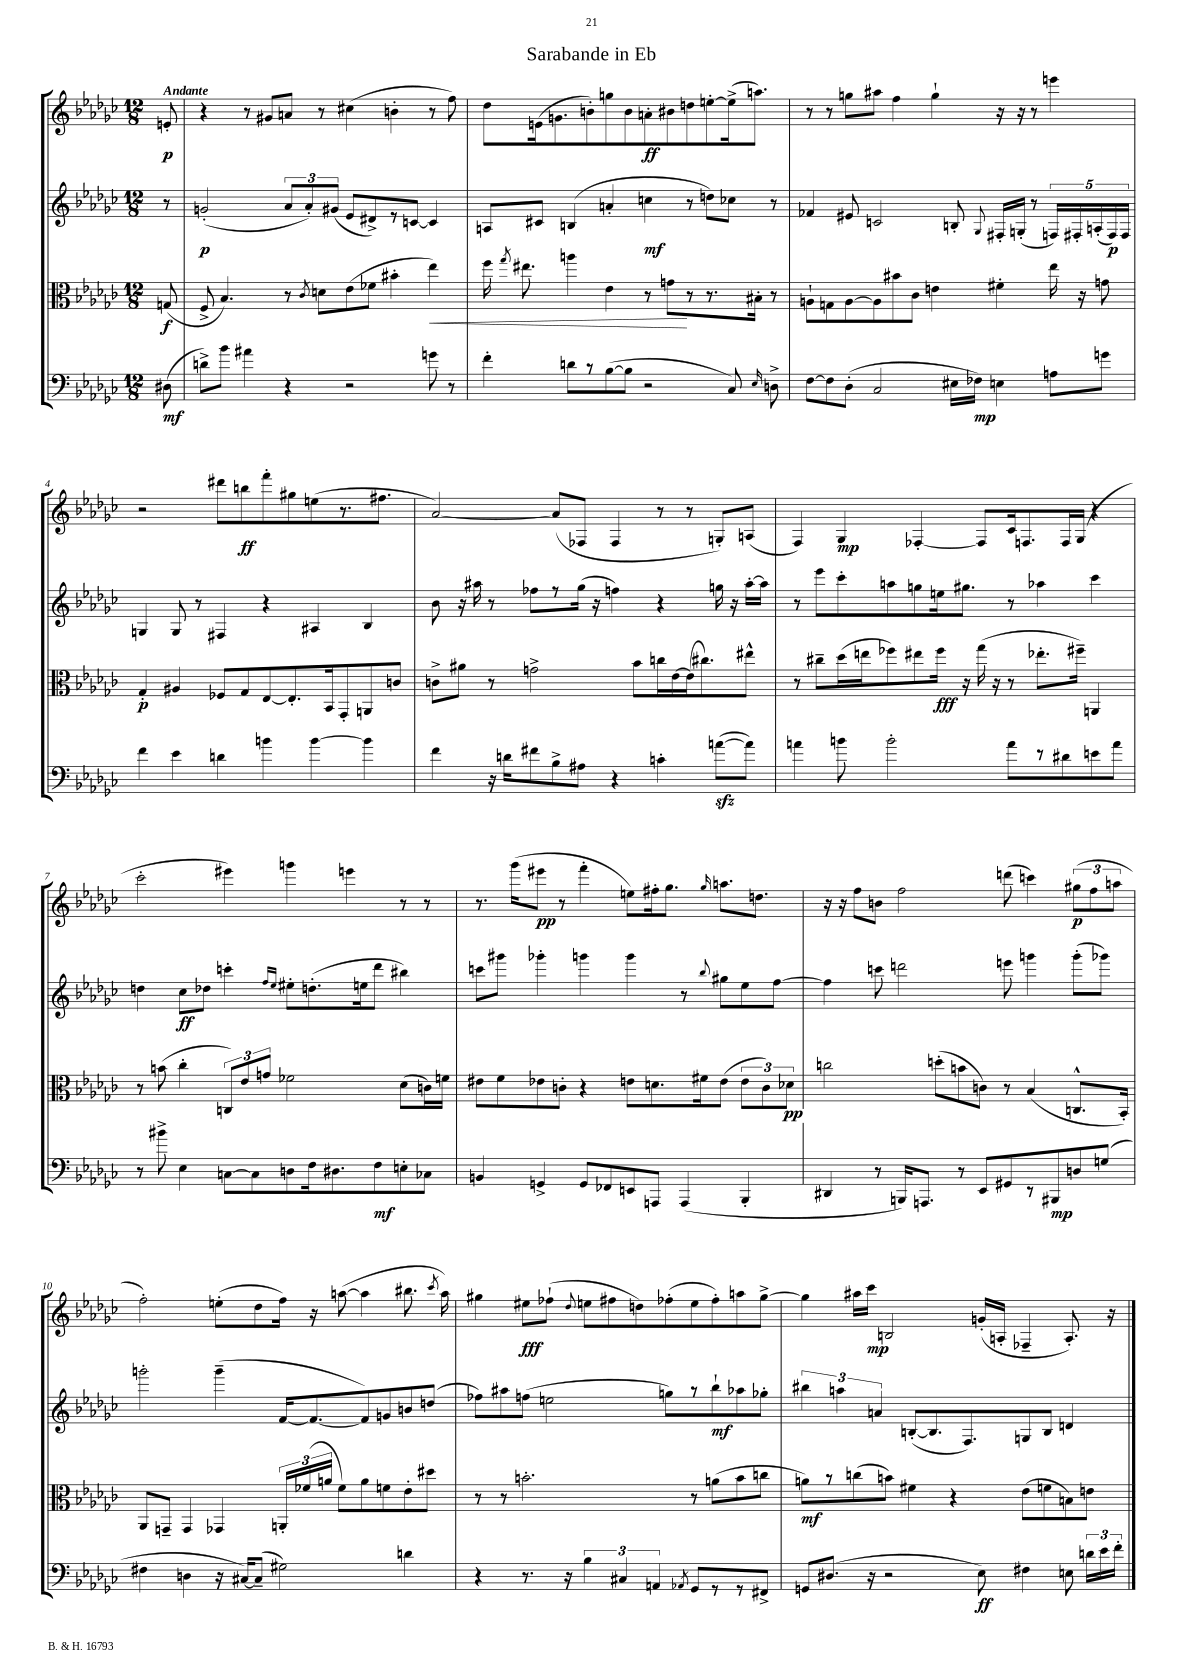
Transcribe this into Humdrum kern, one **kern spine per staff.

**kern	**kern	**kern	**kern
*staff4	*staff3	*staff2	*staff1
*clefF4	*clefC3	*clefG2	*clefG2
*k[b-e-a-d-g-c-]	*k[b-e-a-d-g-c-]	*k[b-e-a-d-g-c-]	*k[b-e-a-d-g-c-]
*M12/8	*M12/8	*M12/8	*M12/8
(8D#	(8G	8r	8e'
=	=	=	=
8d^)	8F^	(2g'	4r
8b-	4.B-)	.	.
4a#	.	.	8r
.	.	.	8g#
4r	8r	12a-	8a
.	.	12a-')	.
.	8qc-	.	.
.	8d	.	8r
.	.	(12g#	.
2r	(8e-	8e-	(4cc#
.	8f-	8d#^)	.
.	4b#'	8r	4b'
.	.	[8c	.
8g	4ee-)	4c]	8r
8r	.	.	8ff)
=	=	=	=
4f'	16ff	8A	8dd-
.	8qgg-	.	.
.	8.ee#	.	.
.	.	8c#	(16e
.	.	.	8.g
8d	4aa	(4B	.
8r	.	.	8b')
([8B-	4e-	4a'	8gg
8B-]	.	.	8b
2r	8r	4cc	8a'
.	8g	.	8b#
.	8r	8r	8dd
.	8.r	8dd)	[8ee'
8C-)	.	8cc-	(16ee^]
.	16B#'	.	8.aa)
16qqE-	.	.	.
8D^	8r	8r	.
=	=	=	=
[8F	8A`	4f-	8r
8F]	8G	.	8r
(8D-'	[8A	8e#	8gg
2C-	8A]	2c	8aa#
.	8b#	.	4ff
.	8c-	.	.
.	4e	.	4gg`
16E#	.	8B'	.
16F-)	.	.	.
.	.	8qqG-	.
4E	4f#'	16F#'	16r
.	.	(16G'	16r
.	.	8r	8r
8A	16ee-	20F)	4eee
.	.	20F#'	.
.	16r	.	.
.	.	(20A'	.
8g	8g	.	.
.	.	20F#)	.
.	.	20F#	.
=	=	=	=
4f	4G-'	4G	2r
4e-	4A#	8G	.
.	.	8r	.
4d	8F-	4F#	8ddd#
.	8G-	.	8bb
4b	[8E-	4r	8fff'
.	8.E-']	.	8gg#
[4b	.	4A#	(8ee
.	16BB-	.	.
.	8GG-'	.	8.r
4b]	8AA	4B-	.
.	.	.	8.ff#
.	8c	.	.
=	=	=	=
4f	8c^	8b-	[2a-)
.	8a#	16r	.
.	.	16aa#	.
16r	8r	8r	.
16d	.	.	.
8f#	2g^	8ff-	.
8B-^	.	8r	(8a-]
8A#	.	(16gg-	8F-
.	.	16r	.
4r	.	4ff)	4F-
.	8b-	.	.
4c'	16cc	4r	8r
.	[16e-	.	.
.	(16e-]	.	8r
.	8.cc#)	.	.
([8a	.	16gg	8G')
.	.	16r	.
8a])	8ee#^^	[16aa#'	(8A
.	.	16aa#]	.
=	=	=	=
4a	8r	8r	4F)
.	8cc#~	8eee-	.
8b	(16dd-	8ccc-'	4G-
.	16ee	.	.
2b'	8ff-)	8aa	.
.	8ee#	8gg	[4F-'
.	16ff-	16ee	.
.	16r	8.gg#	.
.	(16gg-	.	8F-]
.	16r	.	.
8a	8r	8r	16c-
.	.	.	8.F
8r	8.ee-'	4aa-	.
8d#	.	.	16F
.	16ff#~)	.	(16G-
8e	4AA	4ccc-	4r
8a	.	.	.
=	=	=	=
8r	8r	4dd	2ccc-'
8b#^	(8b	.	.
4E-	4cc-'	8cc-	.
.	.	8dd-	.
[8C	12C)	4ccc'	4eee#)
.	12e-	.	.
8C]	.	.	.
.	12g	.	.
.	.	16qqff	.
.	.	16qqee-	.
8D	2f-	8ee#'	4ggg
16F	.	(8.dd'	.
8.D#	.	.	.
.	.	.	4eee
.	.	16ee	.
8F	.	8ddd-	.
8E'	(8d-	4bb#)	8r
8C-	16c)	.	8r
.	16f	.	.
=	=	=	=
4BB	8e#	8ccc	8.r
.	8f	8ggg#	.
.	.	.	(16ggg-
4GG^	8e-	4ggg-'	8eee#
.	8c'	.	8r
8GG	4r	4ggg	4fff'
8FF-	.	.	.
8EE	8e	4ggg	8ee)
8AAA	8.d	.	16ff#'
.	.	.	8.gg-
(4AAA	.	8r	.
.	16f#	.	.
.	.	8qqbb-	16qqgg-
.	(8e	8gg#	8.aa
4BBB-'	12e	8ee-	.
.	.	.	8.dd
.	12c)	.	.
.	.	[8ff	.
.	12d-	.	.
=	=	=	=
4DD#	2cc	4ff]	16r
.	.	.	16r
.	.	.	8ff
8r	.	8ccc	8b
16BBB)	.	2ddd	2ff
8.AAA	.	.	.
.	(8dd'	.	.
8r	8b	.	.
8EE-	8c)	.	.
8GG#	8r	8eee	(8ddd
8r	(4B-	4ggg	4ccc)
8BBB#	.	.	.
8D	8.C^^	(8ggg'	(12gg#
.	.	.	12ff
(8G	.	8ggg-)	.
.	.	.	12aa
.	16BB-')	.	.
=	=	=	=
4F#	8AA-	2ggg'	2ff')
.	8GG~	.	.
4D	4GG	.	.
16r	4GG-	(4ggg~	(8ee'
[16C#)	.	.	.
(8C#~]	.	.	8dd-
2G#)	24AA'	[16f	16ff)
.	(24f-	.	.
.	.	8.f_	16r
.	24a	.	.
.	8f-)	.	([8aa
.	8a	8f])	4aa]
.	8f	8g	.
4d	8e-'	8b	8.bb#
.	8dd#	(8dd	.
.	.	.	8qccc-
.	.	.	16aa)
=	=	=	=
4r	8r	8ff-)	4gg#
.	8r	8aa#	.
8.r	2.b'	(8ff	8ee#
.	.	2ee	(8ff-`
16r	.	.	.
.	.	.	8qqdd-
6B-	.	.	8ee
.	.	.	8ff#
6C#	.	.	.
.	.	.	8dd)
6AA	.	.	.
.	.	8gg)	(8ff-'
8qAA-	.	.	.
8GG-	8r	8r	8ee
8r	(8a	8bb-`	8ff-')
8r	8b	8aa-	8aa
8FF#^	8cc	8gg-'	[8gg#^
=	=	=	=
8GG	8a)	6bb#	4gg#]
(8.D#	8r	.	.
.	.	6aa	.
.	(8cc	.	16aa#
16r	.	.	16ccc-
.	.	6a	.
2r	8b)	.	2B
.	4f#	([8B'	.
.	.	8.B]	.
.	4r	.	.
.	.	8.F)	.
8E-)	.	.	(16g'
.	.	.	16A'
4F#	(8e-	8G	4F-~
.	8f	8B	.
8E	8B)	4d	8.A')
24d	8e	.	.
24e-	.	.	.
.	.	.	16r
24f'	.	.	.
==	==	==	==
*-	*-	*-	*-
